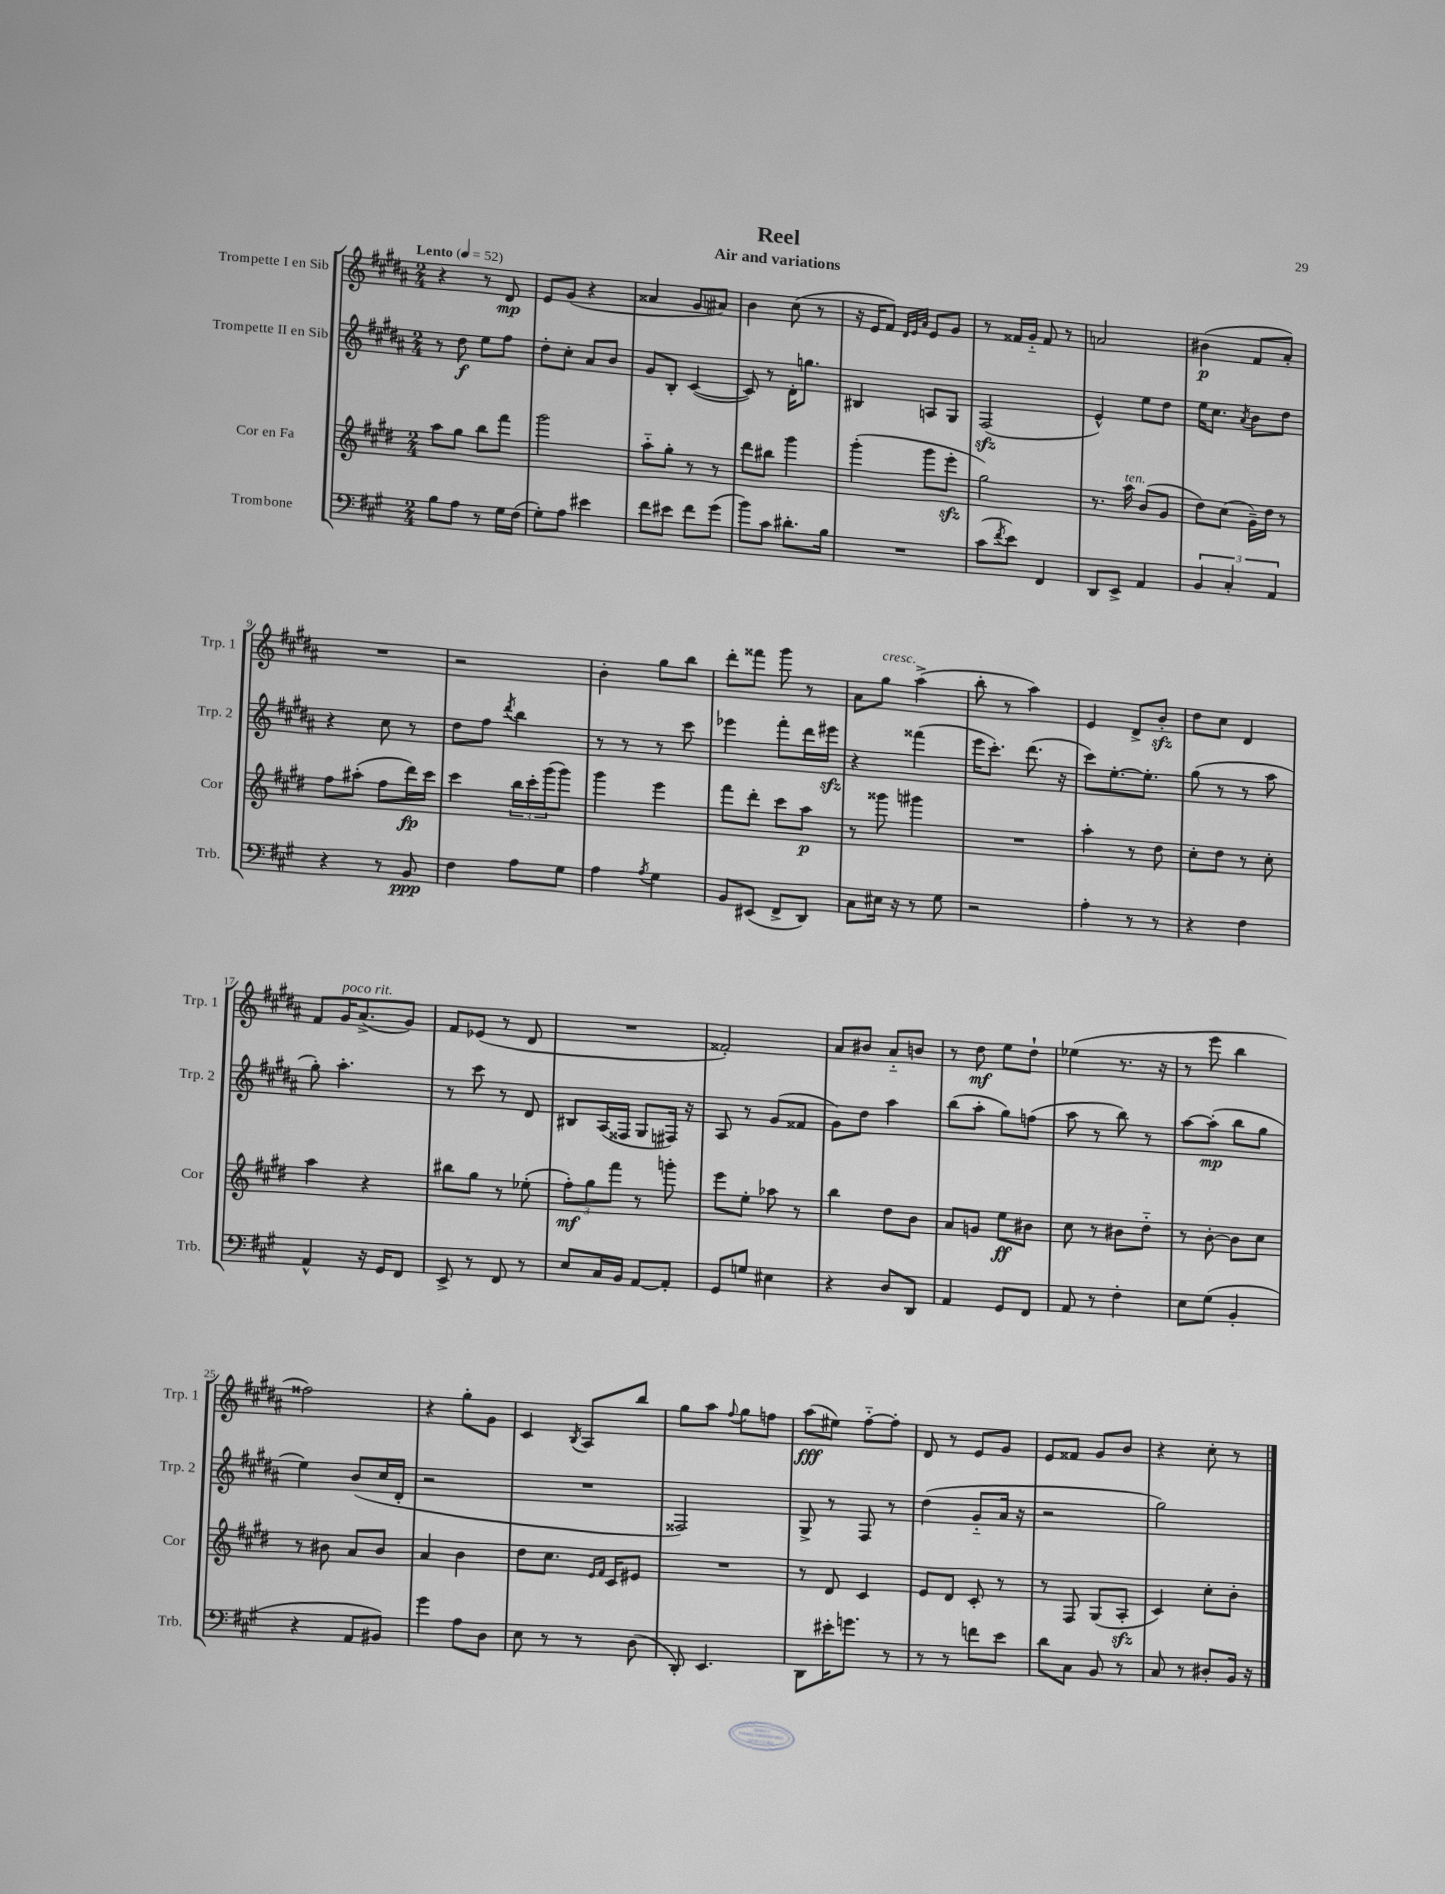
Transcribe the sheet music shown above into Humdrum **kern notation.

**kern	**kern	**kern	**kern
*staff4	*staff3	*staff2	*staff1
*clefF4	*clefG2	*clefG2	*clefG2
*k[f#c#g#]	*k[f#c#g#d#]	*k[f#c#g#d#a#]	*k[f#c#g#d#a#]
*M2/4	*M2/4	*M2/4	*M2/4
*MM52	*MM52	*MM52	*MM52
8B	8aa	8r	4r
8A	8gg#	8dd#	.
8r	8bb	8ee	8r
16G#	8fff#	8ff#	8d#
(16F#	.	.	.
=	=	=	=
8G#')	2ggg#	8dd#'	8e
8A	.	8cc#'	(8g#
4e#	.	8a#	4r
.	.	8b	.
=	=	=	=
8f#	8aa'~	8g#	4a##
8e#	8gg#'	8B'	.
8f#	8r	([4c#	8g#
(8g#	8r	.	8a#)
=	=	=	=
8b)	8ddd#	8c#])	4b
8c#	8bb#	8r	.
8.d#'	4ggg#	16d#'	(8cc#
.	.	8.gg	.
.	.	.	8r
16B	.	.	.
=	=	=	=
2r	(4ggg#'	4B#	16r
.	.	.	16e
.	.	.	8f#)
.	.	.	32qqd#
.	.	.	32qqe
.	.	.	32qqa#
.	8ggg#	8A	8e
.	8eee'	8G#	8g#
=	=	=	=
(8c#	2gg#)	(2F#	8r
8qf#	.	.	.
8e)	.	.	16f##
.	.	.	16g#'~
4FF#	.	.	8f##
.	.	.	8r
=	=	=	=
8DD	8.r	4e^^)	2a
8EE^	.	.	.
.	16aa	.	.
4AA	(8b	8ee	.
.	8g#	8dd#	.
=	=	=	=
6BB	8dd#)	16ee	(4b#
.	.	8.cc#	.
.	(8cc#	.	.
6C#'	.	.	.
.	.	8qa#	.
.	16g#~)	8b	8f#
.	16dd#	.	.
6AA	.	.	.
.	8r	8dd#	8a#')
=	=	=	=
4r	8ff#	4r	2r
.	(8aa#'	.	.
8r	8ff#	8cc#	.
8BB	16ddd#)	8r	.
.	16ccc#	.	.
=	=	=	=
4F#	4ccc#	8dd#	2r
.	.	8ff#	.
.	.	8qddd#	.
8A	24bb	4bb	.
.	24ccc#'	.	.
.	(24ggg#	.	.
8G#	8ggg#)	.	.
=	=	=	=
4A	4ggg#	8r	4b'
.	.	8r	.
8qA	.	.	.
4G#	4eee	8r	8gg#
.	.	8ccc#	8bb
=	=	=	=
8BB	8fff#	4eee-	8ddd#'
(8EE#	8ddd#'	.	8fff##
8FF#^	8ccc#	8fff#'	8ggg#
8DD)	8aa	16ddd#	8r
.	.	16eee#	.
=	=	=	=
8C#	8r	4r	8a#
16E#	8ggg##	.	8gg#
16r	.	.	.
8r	4ggg#	(4fff##	(4aa#^
8G#	.	.	.
=	=	=	=
2r	2r	16eee	8bb'
.	.	8.ccc#')	.
.	.	.	8r
.	.	(8.ddd#	4aa#)
.	.	16r	.
=	=	=	=
4A'	4aa'	8ccc#)	4e
.	.	[8.ee'	.
8r	8r	.	8d#^
.	.	8.ee']	.
8r	8dd#	.	8b'
=	=	=	=
4r	8cc#'	(8gg#	8dd#
.	8dd#	8r	8cc#
4F#	8r	8r	4d#
.	8cc#'	8aa#	.
=	=	=	=
4AA^^	4aa	8gg#')	8f#
.	.	4.aa#'	16g#
.	.	.	(8.a#^
16r	4r	.	.
16GG#	.	.	.
8FF#	.	.	8g#)
=	=	=	=
8EE^	8bb#	8r	8f#
8r	8gg#	8ccc#	(8e-
8FF#	8r	8r	8r
8r	(8ee-'	8d#	8d#
=	=	=	=
8E	12ff#')	8B#	2r
.	12gg#	.	.
16C#	.	(16A#	.
.	12fff#	.	.
16BB	.	16F##	.
[8AA	8r	8G#	.
8AA']	8ggg'	16F#)	.
.	.	16r	.
=	=	=	=
8GG#	8eee	8A#	2f##')
8G	8ee'	8r	.
4E#	8aa-	(8g#	.
.	8r	8f##	.
=	=	=	=
4r	4bb	8g#)	8a#
.	.	8dd#	8b#
8D	8dd#	4aa#	8a#'~
8DD	8b	.	8b
=	=	=	=
4AA	8a	(8bb	8r
.	8g	8aa#'	8dd#
8GG#	8ee	8gg#)	8ee
8FF#	8b#	(8ff	8dd#`
=	=	=	=
8AA	8cc#	8aa#	(4ee-
8r	8r	8r	.
4F#'	8b#	8bb)	8.r
.	8dd#'~	8r	.
.	.	.	16r
=	=	=	=
8E	8r	[8aa#	8r
(8G#	[8b'	(8aa#']	8eee
4BB'	8b]	8bb	4bb
.	8cc#	8gg#	.
=	=	=	=
4r	8r	4ee)	2ff##)
.	8b#	.	.
8AA	8a	(8b	.
8BB#)	8b#	16cc#	.
.	.	16d#'	.
=	=	=	=
4g#	4a	2r	4r
8A	4b	.	8gg#'
8D	.	.	8g#
=	=	=	=
8E	8dd#	2r	4c#
8r	8.cc#	.	.
.	.	.	8qB
8r	.	.	8A#
.	16qqe	.	.
.	16qqf#	.	.
.	16c#	.	.
(8D	8e#	.	8bb
=	=	=	=
8DD')	2r	2F##)	8gg#
4.EE	.	.	8aa#
.	.	.	8qqff#
.	.	.	8gg#
.	.	.	8ff
=	=	=	=
8DD	8r	8G#^	(8aa#
16e#'	8d#	8r	8ee#)
8.g	.	.	.
.	4c#	8F#	[8ff#'~
8r	.	8r	8ff#']
=	=	=	=
8r	8e	(4dd#	8d#
8r	8d#	.	8r
8f	8c#'	8g#'~	8e
8e	8r	16a#	8g#
.	.	16r	.
=	=	=	=
8d	8r	2r	8e
8C#	8F#	.	8f##
8BB	(8G#	.	8g#
8r	8A'	.	8b
=	=	=	=
8C#	4c#)	2gg#)	4r
8r	.	.	.
8D#'	8cc#'	.	8cc#'
16BB	8b'	.	8r
16r	.	.	.
==	==	==	==
*-	*-	*-	*-
